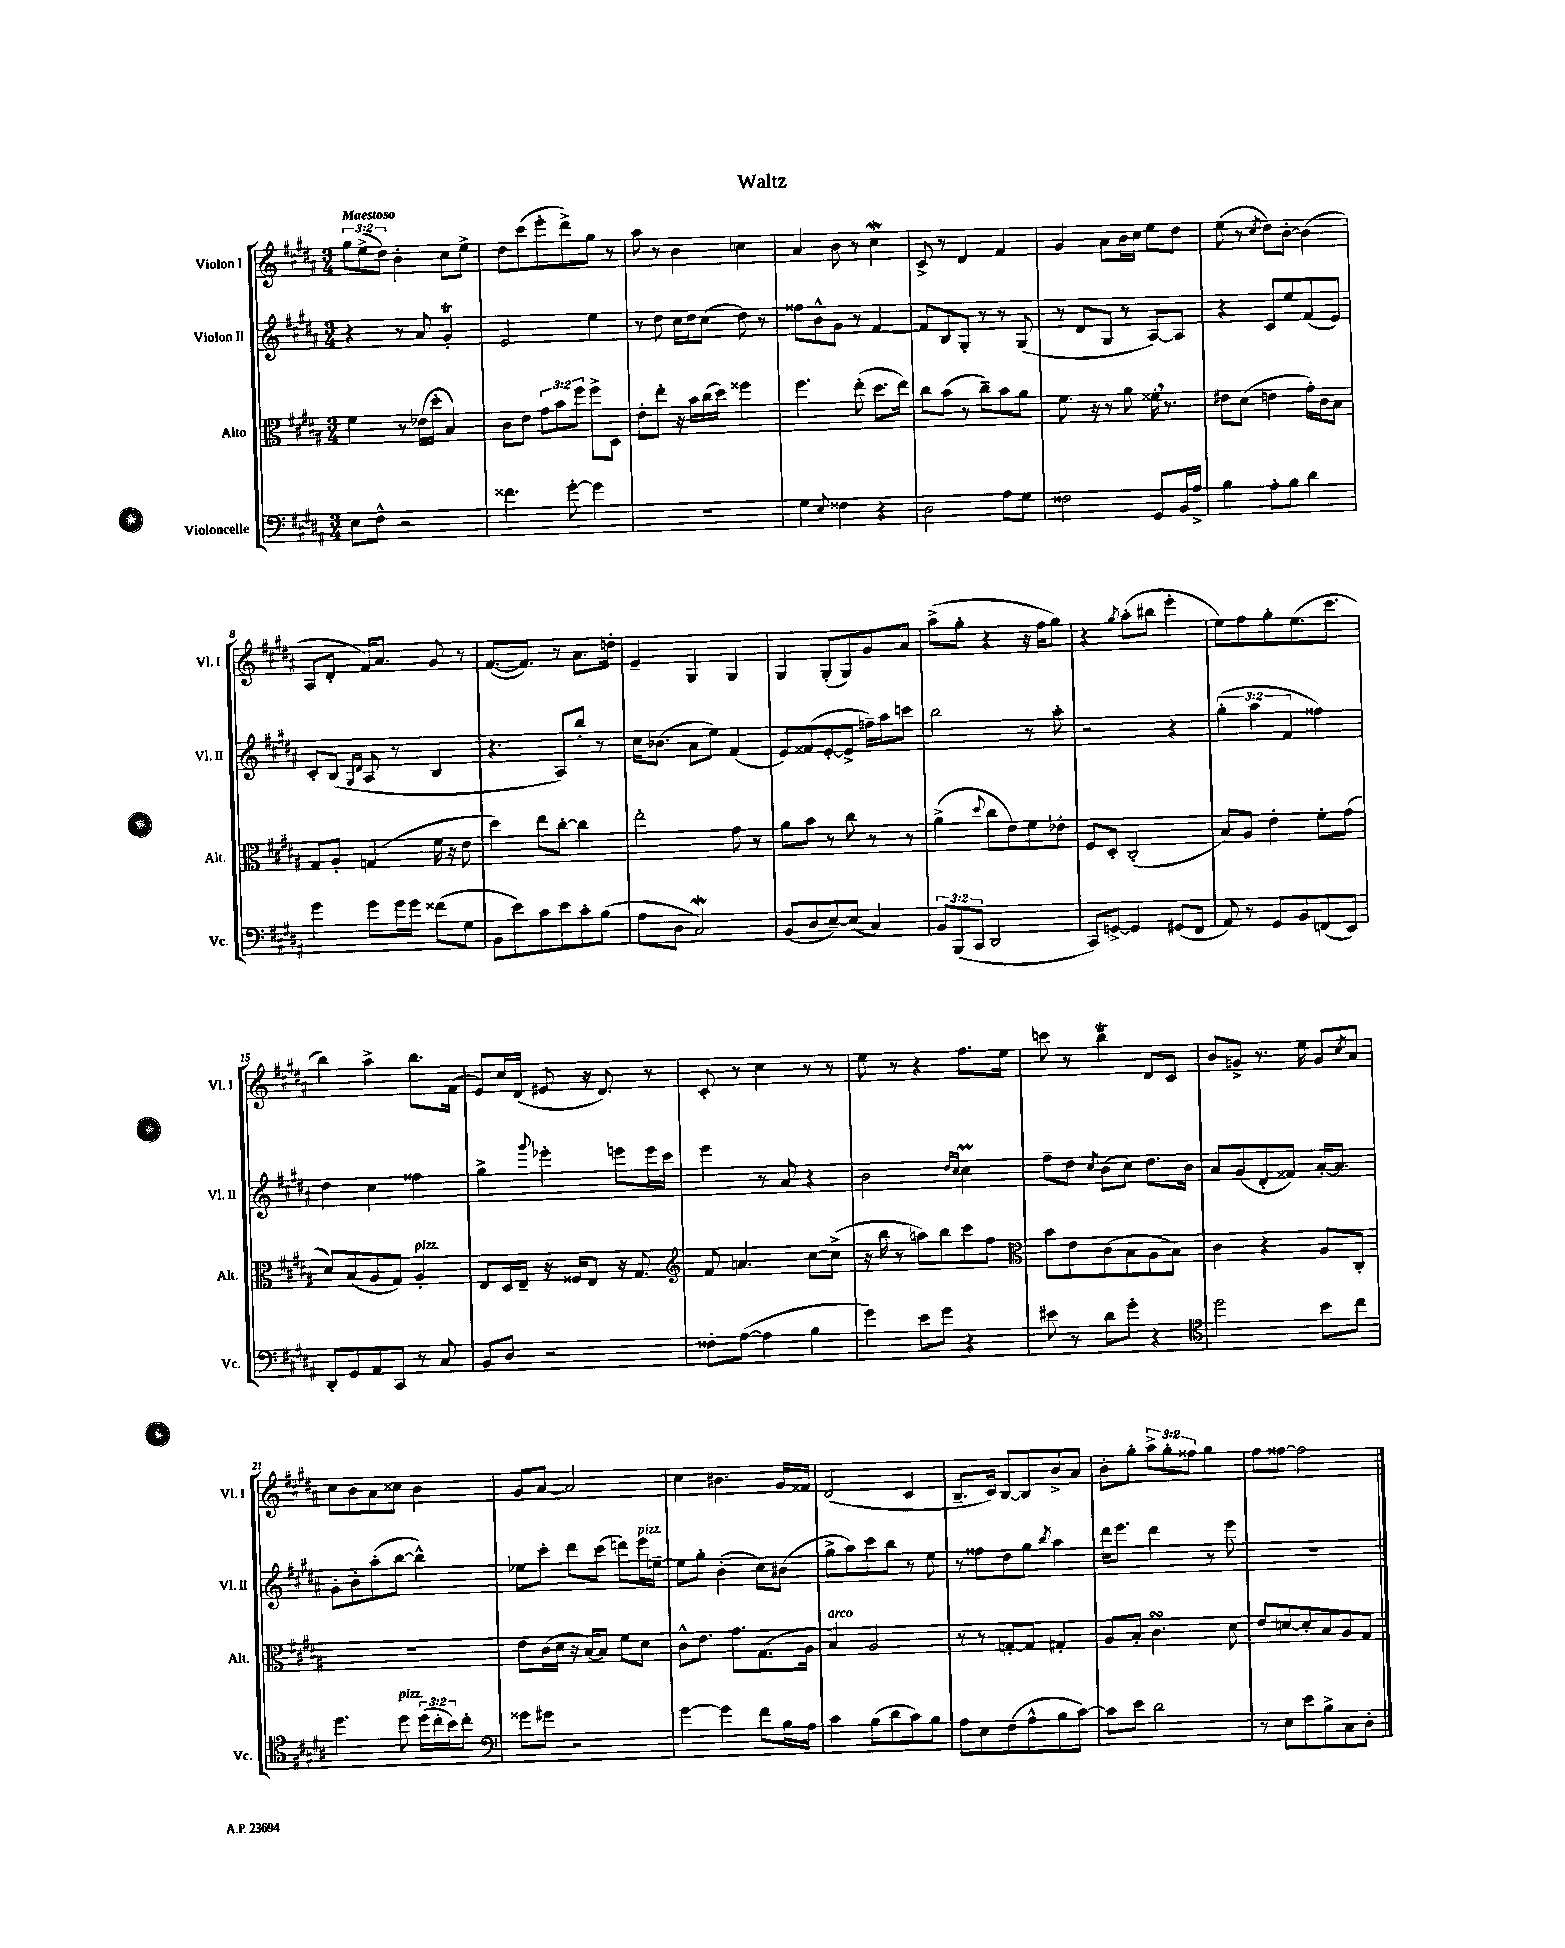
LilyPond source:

\header { title = "Waltz" }
<<
\new StaffGroup <<
\new Staff = "s0" \with { instrumentName = "Violon I" shortInstrumentName = "Vl. I" } {
    \clef treble \key b \major \numericTimeSignature \time 3/4 \override Staff.TupletNumber.text = #tuplet-number::calc-fraction-text \tempo "Maestoso"
    \tuplet 3/2 { gis''8 e''8->( dis''8) } b'4-. cis''8 e''8-> |
    dis''8 cis'''8( e'''8-. dis'''8->) gis''8 r8 |
    ais''8 r8 b'4 c''4 |
    ais'4 b'8 r8 cis''4\mordent |
    cis'8-> r8 dis'4 fis'4 |
    gis'4 ais'8 b'16 cis''16 e''8 dis''8 |
    e''8( r8 \acciaccatura { cis''8 } dis''8) b'8~-. b'4( |
    ais8 dis'8-. fis'16) ais'8. gis'8 r8 |
    fis'8.~( fis'8.) r8 ais'8. d''16-. |
    e'4-- gis4 gis4 |
    gis4 gis8-.( gis8) gis'8 ais'8 |
    ais''8->( gis''8-. r4 r16 fis''16 gis''8) |
    r4 \acciaccatura { gis''8 } ais''8-.( bis''8 e'''4-. |
    e''8) fis''8 gis''8-. e''8.( cis'''8. |
    b''4) ais''4-> b''8. fis'16( |
    e'8) cis''16 dis'16( eis'8 r16 dis'8.) r8 |
    cis'8-. r8 cis''4 r8 r8 |
    e''8 r8 r4 fis''8. e''16 |
    c'''8 r8 b''4\trill dis'8 cis'8 |
    b'8 g'8-> r8. e''16 g'8 \acciaccatura { cis''8 } ais'8 |
    cis''8 b'8 ais'8 cisis''8 b'4 |
    gis'8 ais'8~ ais'2 |
    cis''4 bis'4. gis'16 fisis'16 |
    dis'2( cis'4 |
    b8.-- cis'16) b8~ b8 b'8-> ais'8 |
    b'8-. gis''8-. \tuplet 3/2 { ais''8-> gis''8-. fisis''8 } gis''4 |
    fis''8 fisis''8~ fisis''2 \bar "|." |
}
\new Staff = "s1" \with { instrumentName = "Violon II" shortInstrumentName = "Vl. II" } {
    \clef treble \key b \major \numericTimeSignature \time 3/4 \override Staff.TupletNumber.text = #tuplet-number::calc-fraction-text
    r4 r8 ais'8 gis'4-.\trill |
    e'2 e''4 |
    r8 dis''8 cis''16 dis''16 cis''8( dis''8) r8 |
    fisis''8 b'8-^ gis'8 r8 fis'4~ |
    fis'8 b8 gis8-. r8 r8 gis8( |
    r8 dis'8 gis8 r8 ais8~) ais8 |
    r4 cis'8 e''8 fis'8( e'8) |
    cis'8-. b8( \grace { gis16 dis'16 } ais8 r8 b4 |
    r4. ais8) b''8-. r8 |
    cis''16 bes'8.( ais'8 e''8) fis'4( |
    e'8) fisis'8( e'8~-. e'8-> f''16--) ais''16 c'''8 |
    b''2 r8 ais''8-. |
    r2 r4 |
    \tuplet 3/2 { gis''4-.( ais''4 fis'4 } fisis''4) |
    dis''4 cis''4 fisis''4 |
    gis''4-> \appoggiatura { gis'''8 } ees'''4-. e'''8 e'''16 cis'''16 |
    e'''4 r8 ais'8 r4 |
    b'2 \grace { dis''16 cis''16 } cis''4\prall |
    fis''8-- dis''8 \acciaccatura { cis''8 } b'8( cis''8) dis''8. b'16 |
    ais'8 gis'8( dis'8-. fisis'8) ais'16~-. ais'8. |
    gis'8-. b'8-. ais''8-.( b''8~ b''4-^) |
    ees''8 cis'''8-. dis'''8 cis'''8( d'''8) e'''16^\markup { \italic "pizz." } e''16~-- |
    e''8 gis''8-. b'4-.( cis''8) bis'8( |
    gis''8-> ais''8) cis'''8 b''8 r8 e''8 |
    r8 fisis''8 dis''8 gis''8 \acciaccatura { b''8 } ais''4 |
    dis'''16 e'''8. dis'''4 r8 e'''8 |
    R2. \bar "|." |
}
\new Staff = "s2" \with { instrumentName = "Alto" shortInstrumentName = "Alt." } {
    \clef alto \key b \major \numericTimeSignature \time 3/4 \override Staff.TupletNumber.text = #tuplet-number::calc-fraction-text
    fis'4 r8 ees'16( dis''16-. b4) |
    cis'8 e'8 \tuplet 3/2 { gis'8 b'8 fis''8 } fis''8-> dis8 |
    e'8-. e''8-. r16 b'16 cis''16( dis''16) fisis''4 |
    fis''4. e''8-.( dis''8. e''16) |
    cis''8 b'8( r8 cis''8--) b'8 ais'8 |
    fis'8. r16 r8 ais'8 fisis'16-. \breathe r8. |
    eis'8 dis'8( e'4 gis'16-.) cis'16 b8 |
    gis8 ais8-. g4( fis'16 r16 e'8 |
    dis''4) e''8 cis''8~-. cis''4 |
    e''2-. gis'8 r8 |
    ais'8 b'8 r8 cis''8 r8 r8 |
    ais'4->( \appoggiatura { dis''8 } cis''8 e'8) fis'8 ees'8-. |
    fis8 dis8-. cis2-.( |
    b8) ais8 e'4-. fis'8-. gis'8( |
    dis'8) b8( ais8 gis8) ais4-.^\markup { \italic "pizz." } |
    e8 dis16 e16-- r16 fisis16 e8 r16 gis8. |
    \clef treble fis'8 a'4. cis''8~ cis''8->( |
    r16 b''16 r8 a''8) b''8 cis'''8 fis''8 |
    \clef alto b'8 e'8 cis'8( b8 ais8 b8) |
    cis'4 r4 ais8 cis8-. |
    R2. |
    e'8 cis'16( dis'16 r16 b16~) b8 fis'8 dis'8 |
    cis'8-^ e'8. gis'8. gis8.( ais16 |
    b4^\markup { \italic "arco" }) ais2 |
    r8 r8 g8~-. g8 gis4-. |
    ais8 b8-. cis'4.\turn dis'8 |
    e'8 d'8~ d'8-. b8 ais8 gis8 \bar "|." |
}
\new Staff = "s3" \with { instrumentName = "Violoncelle" shortInstrumentName = "Vc." } {
    \clef bass \key b \major \numericTimeSignature \time 3/4 \override Staff.TupletNumber.text = #tuplet-number::calc-fraction-text
    e8 fis8-^ r2 |
    fisis'4. gis'8~-. gis'4 |
    R2. |
    gis4 \appoggiatura { e8 } fisis4 r4 |
    dis2 ais8 gis8 |
    fisis2 gis,8 b,16 ais16-> |
    b4 ais8-. b8 dis'4 |
    gis'4 gis'8 gis'16 gis'16 fisis'8( gis8 |
    b,8 e'8) cis'8 e'8 cis'8-. b8( |
    ais8 dis8 cis2\mordent) |
    b,8( dis8 e8~--) e8( cis4) |
    \tuplet 3/2 { b,8 b,,8( cis,8 } dis,2 |
    cis,8) g,8~-> g,4 gis,8( fis,8 |
    ais,8) r8 gis,8 b,8 f,8( e,8) |
    dis,8-. gis,8 ais,8 cis,8 r8 cis8 |
    b,8 dis8 r2 |
    fisis8-. ais8~( ais4 b4 |
    gis'4) e'8 gis'8 r4 |
    eis'8 r8 dis'8 gis'8-. r4 |
    \clef tenor dis''2 b'8 cis''8 |
    dis''4. dis''8^\markup { \italic "pizz." } \tuplet 3/2 { dis''16( cis''16-. b'16) } cis''8-. |
    \clef bass gisis'8 gis'8 r2 |
    gis'4~ gis'4 fis'8 b16 ais16 |
    cis'4 b8( dis'8 cis'8) b8 |
    ais8 e8 fis8( ais8-^ b8 cis'8~) |
    cis'8 e'8 dis'2 |
    r8 e8 e'8 b8-> cis8 dis8-. \bar "|." |
}
>>
>>
